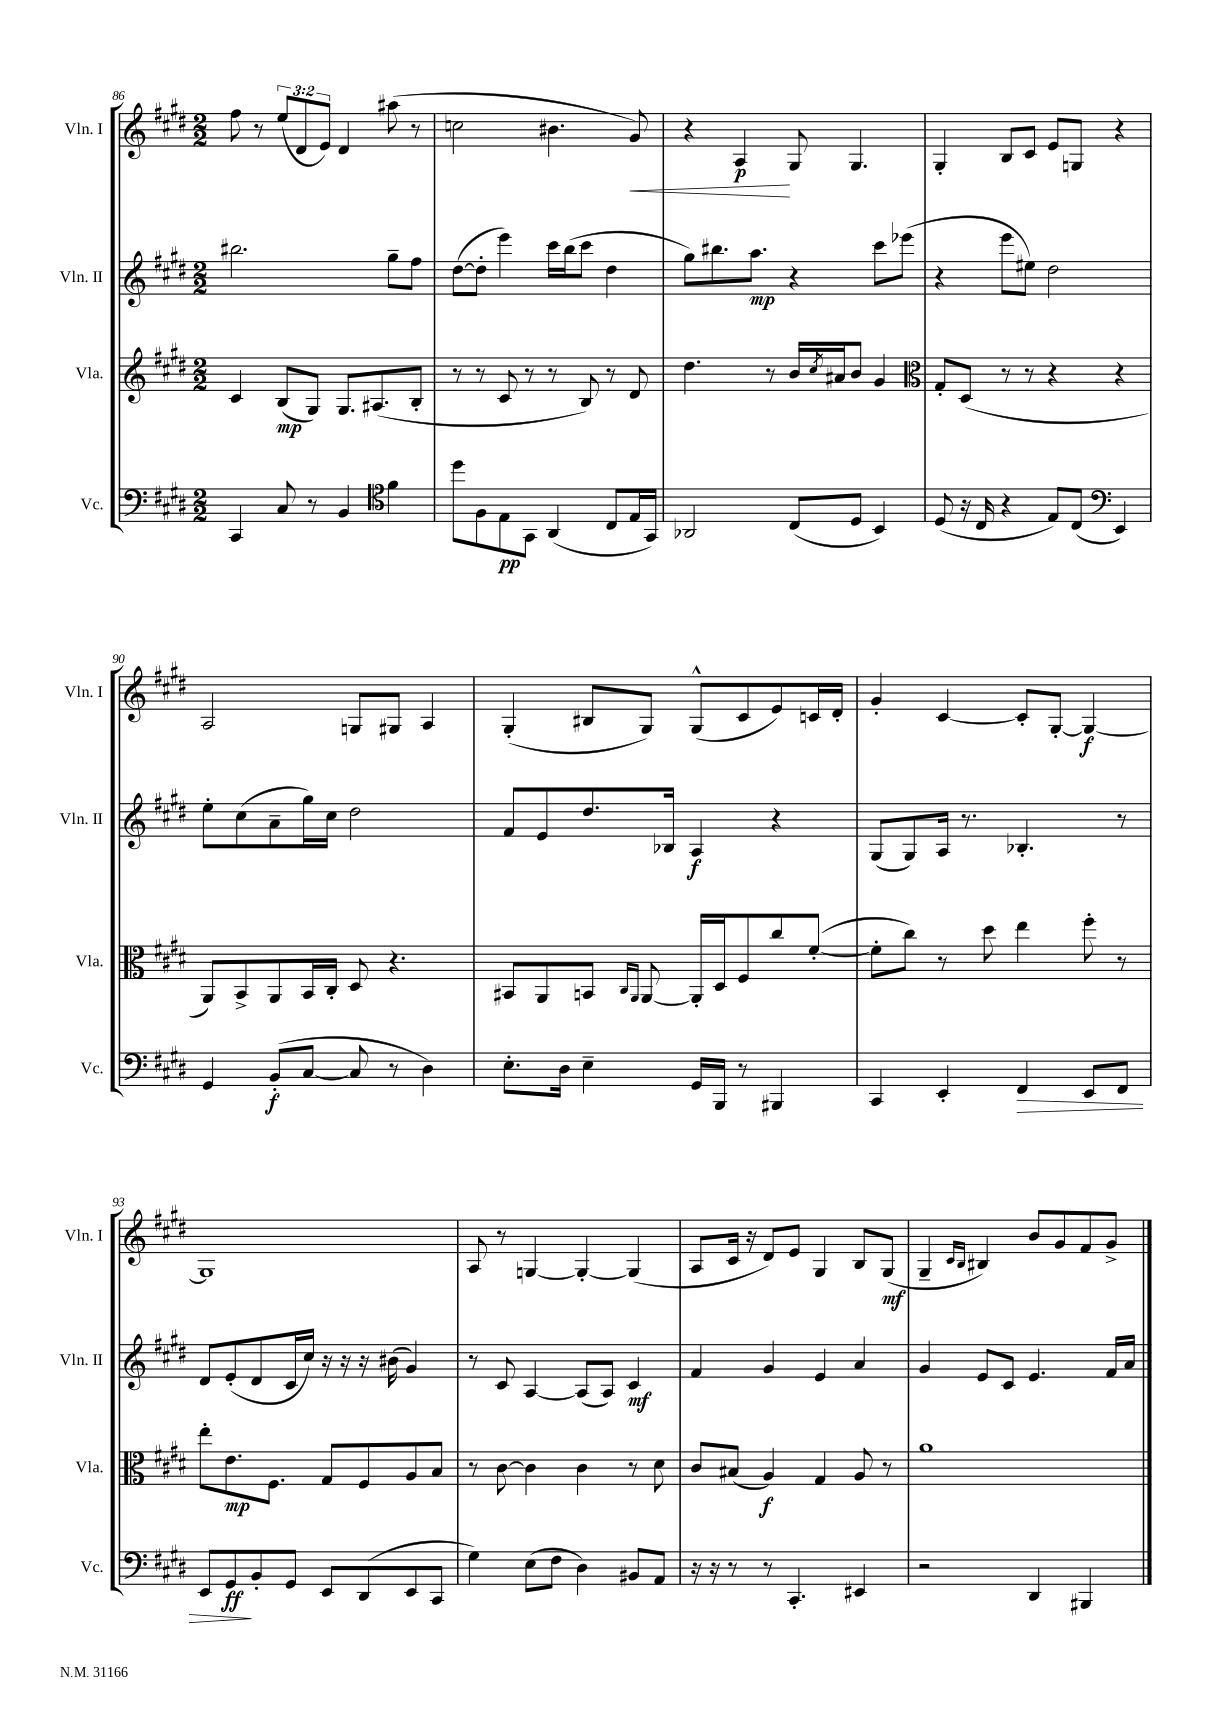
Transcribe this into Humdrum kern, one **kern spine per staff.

**kern	**kern	**kern	**kern
*staff4	*staff3	*staff2	*staff1
*clefF4	*clefG2	*clefG2	*clefG2
*k[f#c#g#d#]	*k[f#c#g#d#]	*k[f#c#g#d#]	*k[f#c#g#d#]
*M2/2	*M2/2	*M2/2	*M2/2
4CC#	4c#	2.bb#	8ff#
.	.	.	8r
8C#	(8B	.	(12ee
.	.	.	12d#
8r	8G#)	.	.
.	.	.	12e)
4BB	8.G#	.	4d#
.	(8.A#	.	.
*clefC4	*	*	*
4f#	.	8gg#~	(8aa#
.	8B'	8ff#	8r
=	=	=	=
8dd#	8r	([8dd#	2cc
8F#	8r	8dd#']	.
8E	8c#	4eee)	.
8GG#	8r	.	.
(4AA	8r	16ccc#	4.b#
.	.	(16bb	.
.	8B)	8ccc#	.
8C#	8r	4dd#	.
16E	8d#	.	8g#)
16GG#)	.	.	.
=	=	=	=
2AA-	4.dd#	8gg#)	4r
.	.	8.bb#	.
.	.	.	4A
.	.	8.aa	.
.	8r	.	.
(8C#	16b	4r	8G#
.	8qcc#	.	.
.	16a#	.	.
8D#	8b	.	4.G#
4BB)	4g#	8ccc#	.
.	.	(8eee-	.
=	=	=	=
*	*clefC3	*	*
(8D#	8G#'	4r	4G#'
16r	(8D#	.	.
16C#	.	.	.
4r	8r	8eee	8B
.	8r	8ee#)	8c#
8E)	4r	2dd#	8e
(8C#	.	.	8G
*clefF4	*	*	*
4EE)	4r	.	4r
=	=	=	=
4GG#	8AA)	8ee'	2A
.	8BB^	(8cc#	.
(8BB'	8AA	8a~	.
[8C#	16BB	16gg#)	.
.	16C#'	16cc#	.
8C#]	8D#	2dd#	8G
8r	4.r	.	8G#
4D#)	.	.	4A
=	=	=	=
8.E'	8BB#	8f#	(4G#'
.	8AA	8e	.
16D#	.	.	.
4E~	8BB	8.dd#	8B#
.	16qqC#	.	.
.	16qqAA	.	.
.	[8AA	.	8G#)
.	.	16B-	.
16GG#	16AA']	4A	(8G#^^
16BBB	16D#	.	.
8r	8F#	.	8c#
4BBB#	8cc#	4r	8e)
.	([8f#'	.	16c
.	.	.	16d#'
=	=	=	=
4CC#	8f#']	(8G#	4g#'
.	8cc#)	8G#)	.
4EE'	8r	16A	[4c#
.	.	8.r	.
.	8dd#	.	.
4FF#	4ee	4.B-'	8c#']
.	.	.	[8G#'
8EE	8ff#'	.	4G#_
8FF#	8r	8r	.
=	=	=	=
8EE	8ee'	8d#	1G#]
8GG#	8.e	(8e'	.
8BB'	.	8d#	.
.	8.F#	.	.
8GG#	.	16c#	.
.	.	16cc#)	.
8EE	8G#	16r	.
.	.	16r	.
(8DD#	8F#	16r	.
.	.	(16b#	.
8EE	8A	4g#)	.
8CC#	8B	.	.
=	=	=	=
4G#)	8r	8r	8A
.	[8c#	8c#	8r
(8E	4c#]	[4A	[4G
8F#	.	.	.
4D#)	4c#	(8A]	4G'_
.	.	8A)	.
8BB#	8r	4c#	(4G]
8AA	8d#	.	.
=	=	=	=
16r	8c#	4f#	8A
16r	.	.	.
8r	(8B#	.	16c#
.	.	.	16r
8r	4A)	4g#	8d#)
4.CC#'	.	.	8e
.	4G#	4e	4G#
4EE#	8A	4a	8B
.	8r	.	(8G#
=	=	=	=
2r	1a	4g#	4G#~
.	.	.	16qqc#
.	.	.	16qqB
.	.	8e	4B#)
.	.	8c#	.
4DD#	.	4.e	8b
.	.	.	8g#
4BBB#	.	.	8f#
.	.	16f#	8g#^
.	.	16a	.
==	==	==	==
*-	*-	*-	*-
